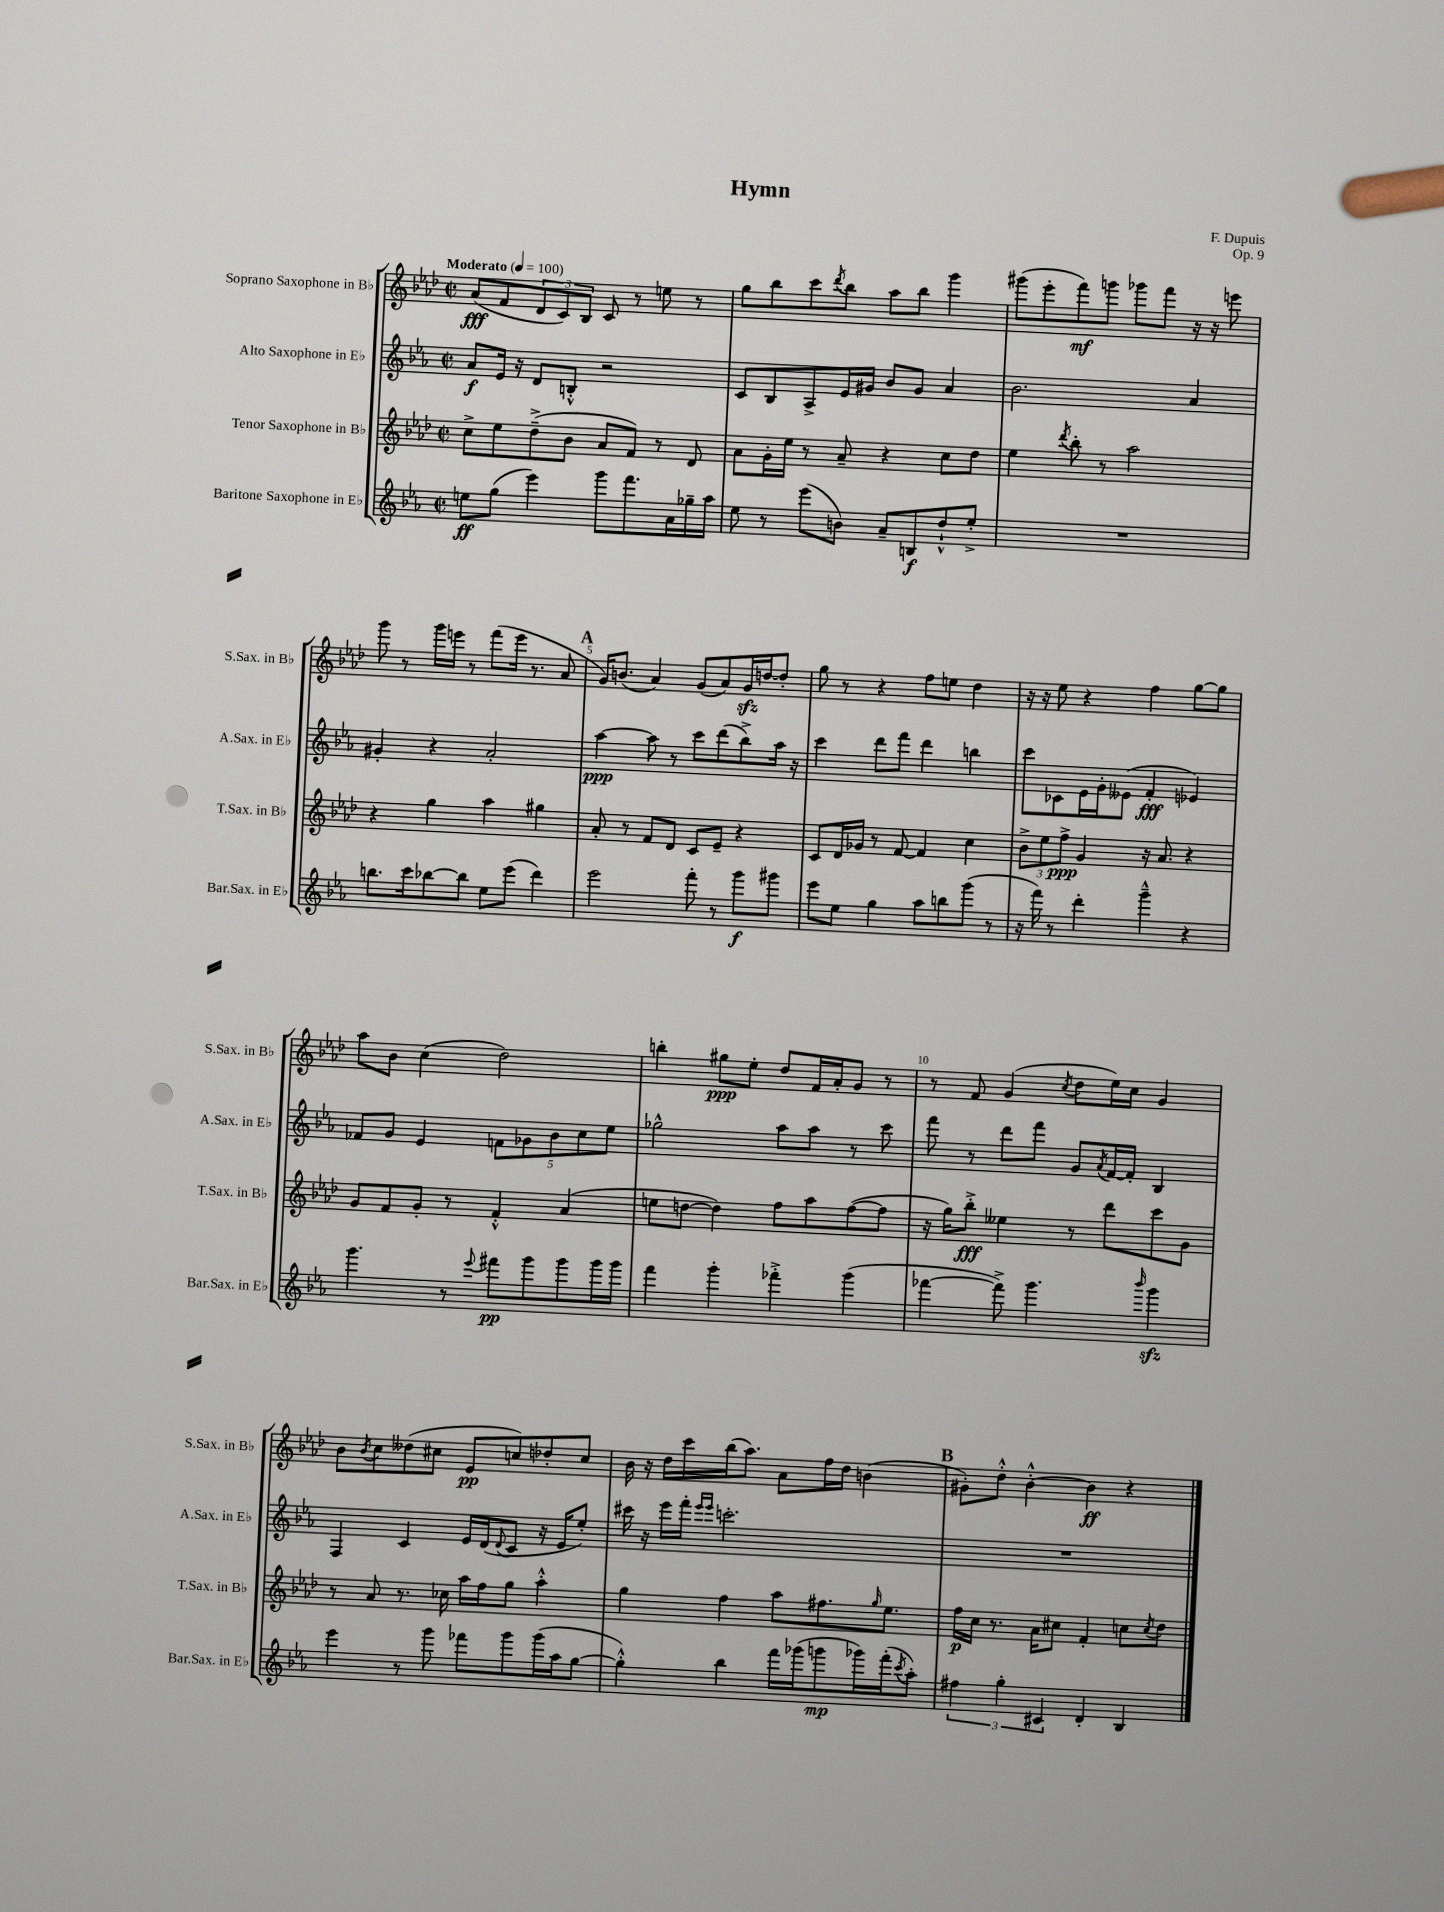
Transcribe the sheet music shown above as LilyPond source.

\header { title = "Hymn" composer = "F. Dupuis" opus = "Op. 9" }
<<
\new StaffGroup <<
\new Staff = "s0" \with { instrumentName = "Soprano Saxophone in Bb" shortInstrumentName = "S.Sax. in Bb" } {
    \clef treble \key aes \major \defaultTimeSignature \time 2/2 \tempo "Moderato" 4 = 100
    aes'8\fff( f'8 \tuplet 3/2 { des'8 c'8) bes8 } c'8 r8 e''8 r8 |
    g''8 bes''8 c'''8 \acciaccatura { des'''8 } bes''8 aes''8 bes''8 g'''4 |
    gis'''8( ees'''8-. f'''8\mf) g'''8 ges'''8 f'''8 r16 r16 e'''8 |
    g'''8 r8 g'''16 e'''16 r8 f'''8( e'''16 r8. aes'8 |
    \mark \markup { \bold "A" } g'16) b'8.( aes'4) g'8( aes'8) g'16\sfz d''16~ d''8-. |
    g''8 r8 r4 f''8 e''8 des''4 |
    r16 r16 ees''8 r4 f''4 g''8~ g''8 |
    aes''8 bes'8 c''4( des''2) |
    b''4-. gis''8\ppp ees''8-. des''8 f'16 aes'16-. g'8 r8 |
    r8 f'8 g'4( \acciaccatura { c''8 } des''8 ees''16) c''16 g'4 |
    bes'8 \acciaccatura { bes'8 } c''8 deses''8( cis''8 ees'8\pp c''8) des''8-. c''8 |
    bes'16 r16 des''16 c'''16 bes''16( aes''8.) aes'8 f''16 des''16 b'4( |
    \mark \markup { \bold "B" } gis'8-.) des''8-.-^ bes'4~-.-^ bes'4\ff r4 \bar "|." |
}
\new Staff = "s1" \with { instrumentName = "Alto Saxophone in Eb" shortInstrumentName = "A.Sax. in Eb" } {
    \clef treble \key ees \major \defaultTimeSignature \time 2/2
    aes'8\f ees'16 r16 d'8 b8-.-^ r2 |
    c'8 bes8 aes8-> ees'16 gis'16 bes'8 gis'8 aes'4 |
    bes'2. aes'4 |
    gis'4-. r4 aes'2-. |
    \mark \markup { \bold "A" } aes''4~\ppp aes''8 r8 c'''8 d'''8( bes''8->) aes''16 r16 |
    c'''4 d'''8 f'''8 d'''4 b''4 |
    c'''8 ces'8 ees'16 g'16-. eeses'8( f'4-.\fff ees'4) |
    fes'8 g'8 ees'4 \tuplet 5/4 { f'8 ges'8 bes'8 c''8 ees''8 } |
    ges''2-^ aes''8 aes''8 r8 c'''8 |
    f'''8 r8 d'''8 f'''8 g'8 \acciaccatura { aes'8 } f'16~ f'16-. bes4 |
    f4 c'4 ees'16 d'16( \appoggiatura { d'8 } c'8 r16 ees'16 ees''8-.) |
    cis'''16 r16 ees'''16 f'''16-. \grace { ees'''16 ees'''16 } c'''2.-. |
    \mark \markup { \bold "B" } R1 \bar "|." |
}
\new Staff = "s2" \with { instrumentName = "Tenor Saxophone in Bb" shortInstrumentName = "T.Sax. in Bb" } {
    \clef treble \key aes \major \defaultTimeSignature \time 2/2
    c''8-> ees''8 des''8--->( bes'8 aes'8 f'8) r8 des'8 |
    aes'8 g'16-. ees''16 r8 aes'8-- r4 c''8 des''8 |
    ees''4 \acciaccatura { des'''8 } bes''8-. r8 aes''2 |
    r4 g''4 aes''4 gis''4 |
    \mark \markup { \bold "A" } aes'8-. r8 f'8 des'8 c'8 ees'8-- r4 |
    c'8 des'16 ges'16 r8 f'8~ f'4 c''4 |
    \tuplet 3/2 { bes'8-> ees''8 f''8->\ppp } g'4 r16 aes'8. r4 |
    g'8 f'8 g'8-. r8 f'4-.-^ aes'4( |
    e''8 d''8~ d''4) f''8 aes''8 f''8~( f''8 |
    r16 g''16) bes''8-.->\fff eeses''4 r8 des'''8 c'''8 g'8 |
    r8 aes'8 r8. ces''16 aes''16 f''16 g''8 aes''4-.-^ |
    g''4 f''4 aes''8 fis''8. \grace { g''16 } ees''8. |
    \mark \markup { \bold "B" } f''16\p c''16 r8. aes'16 cis''8 f'4-. c''8 \acciaccatura { c''8 } des''8 \bar "|." |
}
\new Staff = "s3" \with { instrumentName = "Baritone Saxophone in Eb" shortInstrumentName = "Bar.Sax. in Eb" } {
    \clef treble \key ees \major \defaultTimeSignature \time 2/2
    e''8\ff g''8( ees'''4) g'''8 f'''8. aes'16 ges''16-- aes''16 |
    ees''8 r8 ees'''8( b'8) aes'8-- b8\f d''8-!-^ ees''8-.-> |
    R1 |
    b''8. c'''16 bes''8~ bes''8 ees''8 ees'''8( d'''4) |
    \mark \markup { \bold "A" } ees'''2 f'''8-. r8 g'''8\f gis'''8 |
    ees'''8 ees''8 g''4 aes''8 b''8 g'''8( r8 |
    r16 f'''16) r8 d'''4-. g'''4---^ r4 |
    g'''4. r8 \appoggiatura { ees'''8 } fis'''8\pp g'''8 g'''8 g'''16 g'''16 |
    f'''4 g'''4-. fes'''4-.-> g'''4( |
    fes'''4~ fes'''8->) g'''4. \grace { bes'''16 } g'''4\sfz |
    ees'''4 r8 g'''8 fes'''8 g'''8 g'''16( aes''16 g''8~ |
    g''4-.-^) bes''4 f'''16 ges'''16( g'''8\mp ges'''16) f'''16-.( \acciaccatura { c'''8 } aes''8-.) |
    \mark \markup { \bold "B" } \tuplet 3/2 { fis''4 g''4-. cis'4 } d'4-. bes4 \bar "|." |
}
>>
>>
\layout { \context { \Score \override BarNumber.break-visibility = ##(#f #t #t) barNumberVisibility = #(every-nth-bar-number-visible 5) } }
